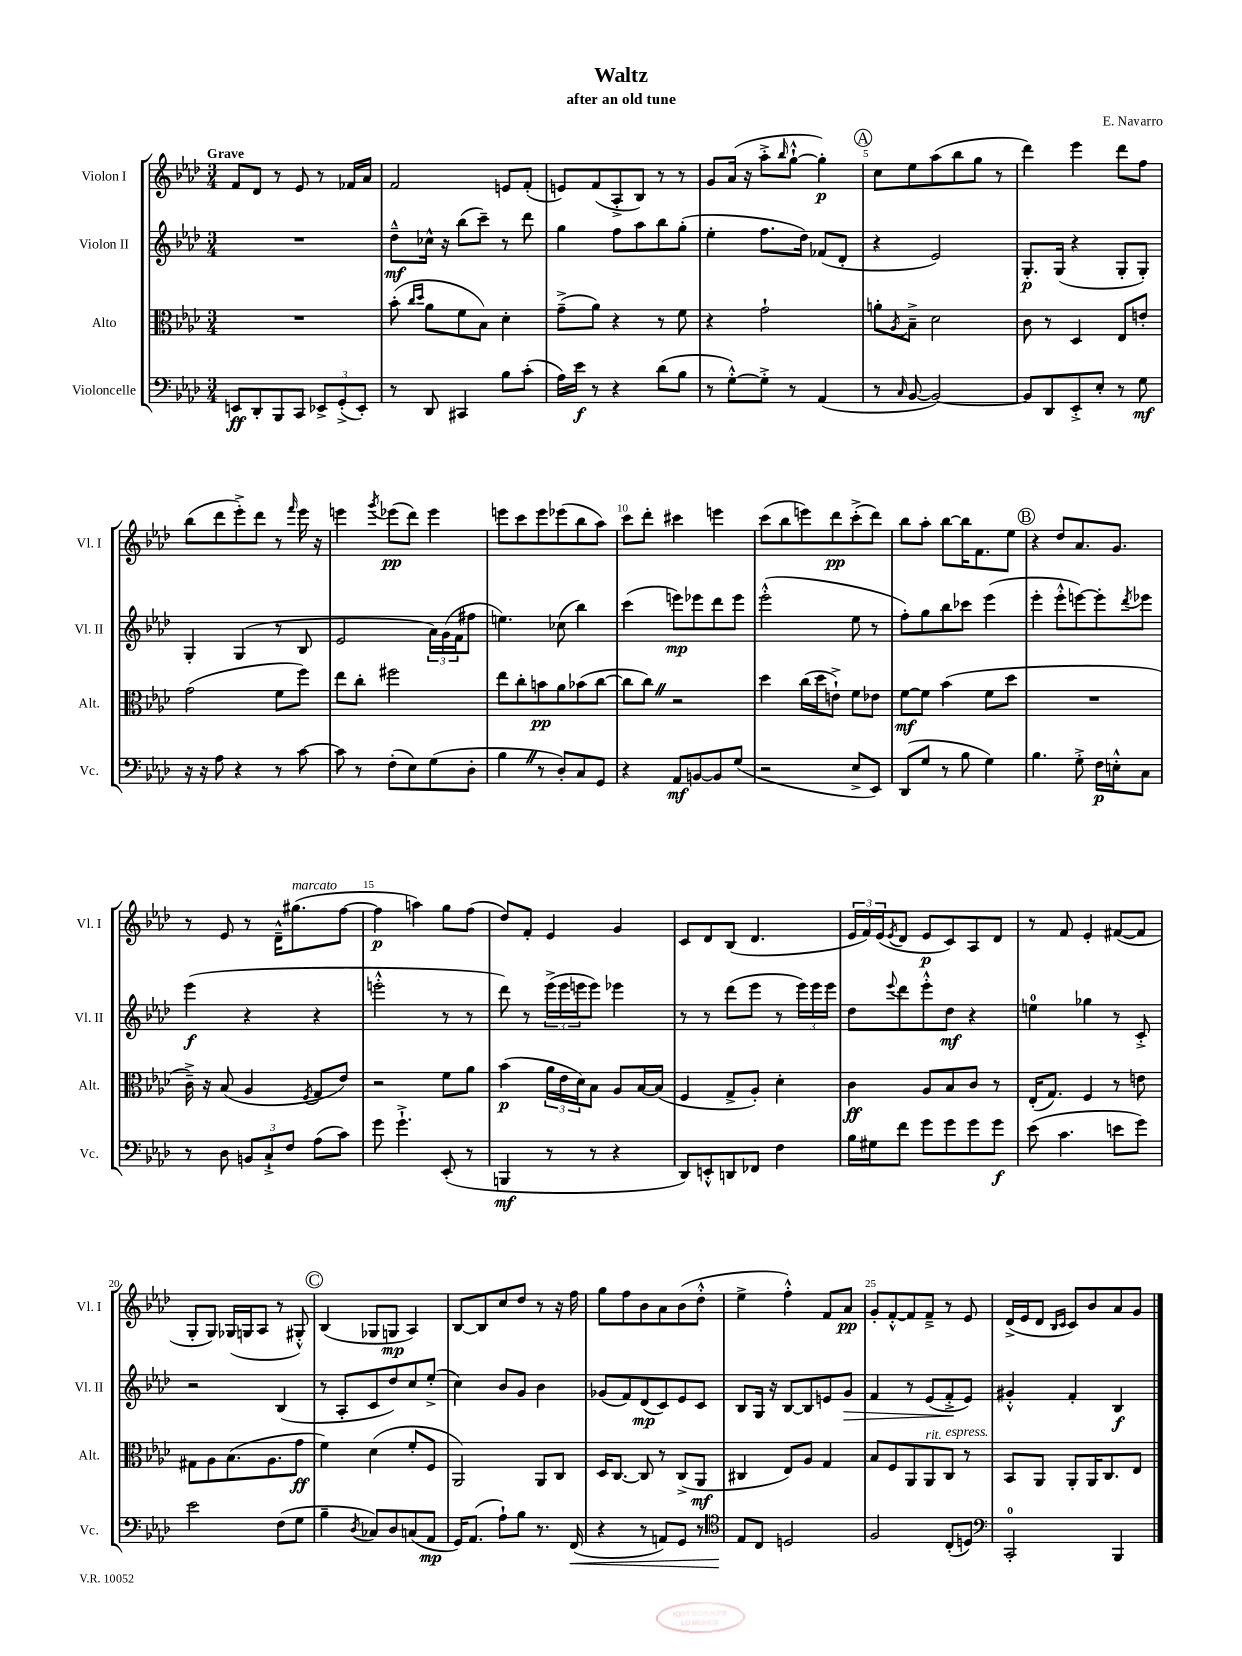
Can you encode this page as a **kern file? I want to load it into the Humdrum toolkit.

**kern	**kern	**kern	**kern
*staff4	*staff3	*staff2	*staff1
*clefF4	*clefC3	*clefG2	*clefG2
*k[b-e-a-d-]	*k[b-e-a-d-]	*k[b-e-a-d-]	*k[b-e-a-d-]
*M3/4	*M3/4	*M3/4	*M3/4
8EE	2.r	2.r	8f
8DD-'	.	.	8d-
8BBB-	.	.	8r
8CC	.	.	8e-
12EE-^	.	.	8r
(12GG'^	.	.	.
.	.	.	16f-
12EE-')	.	.	.
.	.	.	16a-
=	=	=	=
8r	(8b-'	8dd-~^^	2f
.	16qqcc	.	.
.	16qqdd-	.	.
8DD-	8a-	16cc-^^	.
.	.	16r	.
4CC#	8f	(8bb-	.
.	8B-)	8ccc~)	.
8B-	4d-'	8r	8e
(8c'	.	8ddd-	(8f'
=	=	=	=
16A-)	(8g~^	4gg	8e)
16e-	.	.	.
8r	8a-)	.	(8f
4r	4r	8ff	8A-'^
.	.	8aa-	8B-)
(8d-	8r	8bb-	8r
8B-	8f	(8gg'	8r
=	=	=	=
8r	4r	4ee-'	8g
[8G'^^)	.	.	(16a-
.	.	.	16r
8G'^]	2g`	8.ff	8aa-'^
.	.	.	16qqbb-
8r	.	.	[8gg`^^
.	.	16dd-)	.
(4AA-	.	(8f-	4gg'])
.	.	8d-'	.
=	=	=	=
8r	8a'	4r	8cc
16qqC	8qA-	.	.
[8BB-	8B-~^	.	8ee-
2BB-_)	2d-	2e-)	(8aa-
.	.	.	8bb-
.	.	.	8gg
.	.	.	8r
=	=	=	=
8BB-]	8c	8.G'	4ddd-)
8DD-	8r	.	.
.	.	(16G	.
8EE-'^	4D-	4r	4eee-
8E-'	.	.	.
8r	8E-	8G'	8ddd-
8G	8e'	8G')	8ff
=	=	=	=
16r	(2g	4G'	(8bb-
16r	.	.	.
8A-	.	.	8ddd-
4r	.	(4G	8eee-'^)
.	.	.	8ddd-
8r	8f	8r	8r
.	.	.	16qqfff
[8c	8ff)	8B-	16eee-
.	.	.	16r
=	=	=	=
8c]	8ee-	2e-	4eee
8r	8cc'	.	.
.	.	.	8qggg
(8F'	2ff#	.	(8eee-
8E-)	.	.	8ddd-)
(8G	.	24a-)	4eee-
.	.	(24g	.
.	.	24f	.
8D-'	.	8ff#	.
=	=	=	=
4B-	8ee-	4.ee)	8eee
.	8cc'	.	8ccc
8r	8b	.	8eee
8D-')	8a-	(8cc-	(8eee-
8C	(8b-	4bb-)	8bb-
8GG	[8cc	.	8aa-)
=	=	=	=
4r	8cc]	(4ccc	8ccc
.	8cc)	.	8ddd-'
8AA-	2r	8eee)	4ccc#
[8BB	.	8eee-	.
8BB]	.	8ddd-	4eee
(8G	.	8eee-	.
=	=	=	=
2r	4dd-	(2eee-'^^	(8ccc
.	.	.	8bb-
.	(16cc	.	8eee)
.	16dd-	.	.
.	8e`^)	.	8ddd-
8E-^	8f	8ee-	(8ccc'^
8EE-)	8e-	8r	8ddd-)
=	=	=	=
(8DD-	[8f	8ff')	8bb-
8G	8f]	8gg	8aa-'
8r	(4b-	8bb-	[8bb-
8B-	.	8ccc-	16bb-]
.	.	.	8.f
4G)	8f	(4eee-	.
.	8dd-	.	8ee-
=	=	=	=
4.B-	2.r	4eee-'	4r
.	.	8eee-'^^	8dd-
8G'^	.	[8eee)	8.a-
16F	.	8eee']	.
16E'^^	.	.	8.g
.	.	8qddd-	.
8C	.	8eee-	.
=	=	=	=
8r	16c~^)	(4eee-	8r
.	16r	.	.
8D-	(8B-	.	8e-
12BB	4A-	4r	8r
12C`^	.	.	.
.	.	.	16d-~^^
12F	.	.	.
.	.	.	(8.gg#
.	8qF	.	.
(8A-	8G	4r	.
8c)	8e-)	.	[8ff
=	=	=	=
8g	2r	2eee'^^	4ff]
4.g`^	.	.	.
.	.	.	4aa)
(8EE-'	8f	8r	8gg
8r	8a-	8r	(8ff
=	=	=	=
4BBB	(4b-	8ddd-)	8dd-)
.	.	8r	8f'
8r	24a-	(24eee-^	4e-
.	24e-	24eee-	.
.	24d-)	24eee	.
8r	8B-	8eee)	.
4r	8A-	4eee-	4g
.	[16B-	.	.
.	(16B-]	.	.
=	=	=	=
8DD-)	4F	8r	8c
8EE'^^	.	8r	8d-
8DD	8G^	(8ddd-	(8B-
8FF-	8A-')	8eee-	4.d-
4F	4d-'	8r	.
.	.	24eee-)	.
.	.	24eee-	.
.	.	24eee-	.
=	=	=	=
16B-	4c	8dd-	24e-
.	.	.	24f)
16G#	.	.	.
.	.	.	(24e-
.	.	8qqeee-	8qe-
8f	.	8ddd-	8d-
8g	8A-	8eee-'^^	8e-
8g	8B-	8dd-	8c)
8g	8c	4r	8A-
8g	8r	.	8d-
=	=	=	=
(8e-	(16E-'	4ee	8r
.	8.G)	.	.
4.c	.	.	8f
.	4F	4gg-	4e-'
8e	8r	8r	([8f#
8g)	8e	8c'^	8f#]
=	=	=	=
2e-	8G#	2r	8G'
.	8A-	.	8G)
.	(8.B-	.	(16G-
.	.	.	16G
.	.	.	8A-
.	8.A-	.	.
(8F	.	(4B-	8r
8G	8g	.	8G#'^^)
=	=	=	=
4B-~	4f)	8r	(4B-
.	.	8A-'	.
8qD-	.	.	.
8C-)	(4d-	8c	8G-
8D-	.	8dd-)	8G
(8C	8f'	8cc	4A-)
8AA-	8F	(8ee-'^	.
=	=	=	=
16GG)	2AA-)	4cc)	[8B-
(8.AA-	.	.	.
.	.	.	8B-]
8A-`)	.	8b-	8cc
8B-	.	8g	8dd-
8.r	8AA-	4b-	8r
.	8C	.	16r
(16FF	.	.	16ff
=	=	=	=
4r	16D-	(8g-	8gg
.	[8.C	.	.
.	.	8f)	8ff
8r	8C]	(8d-	8b-
8AA)	8r	8c)	8a-
8GG	(8C^	8e-	(8b-
8r	8AA-	8c	8dd-'^^
=	=	=	=
*clefC4	*	*	*
8E-	4C#	8B-	4ee-^
8C	.	16G	.
.	.	16r	.
2D	8E-)	[8B-	4ff'^^)
.	8A-	8B-]	.
.	4G	8e	8f
.	.	8g	8a-
=	=	=	=
2F	8B-	4f	8g'
.	8F	.	[8f'^^
.	8AA-	8r	8f]
.	8AA-	(8e-	8f~^
(8C'	8C	8f'^	8r
8D)	8r	8e-)	8e-
=	=	=	=
*clefF4	*	*	*
2CC'	8BB-	4g#'^^	(16d-^
.	.	.	16e-
.	8AA-	.	8d-
.	.	.	16qqB-
.	.	.	16qqc
.	8AA-'	4f'	8c)
.	16AA-	.	8b-
.	8.C	.	.
4BBB-	.	4B-	8a-
.	8E-	.	8g
==	==	==	==
*-	*-	*-	*-
